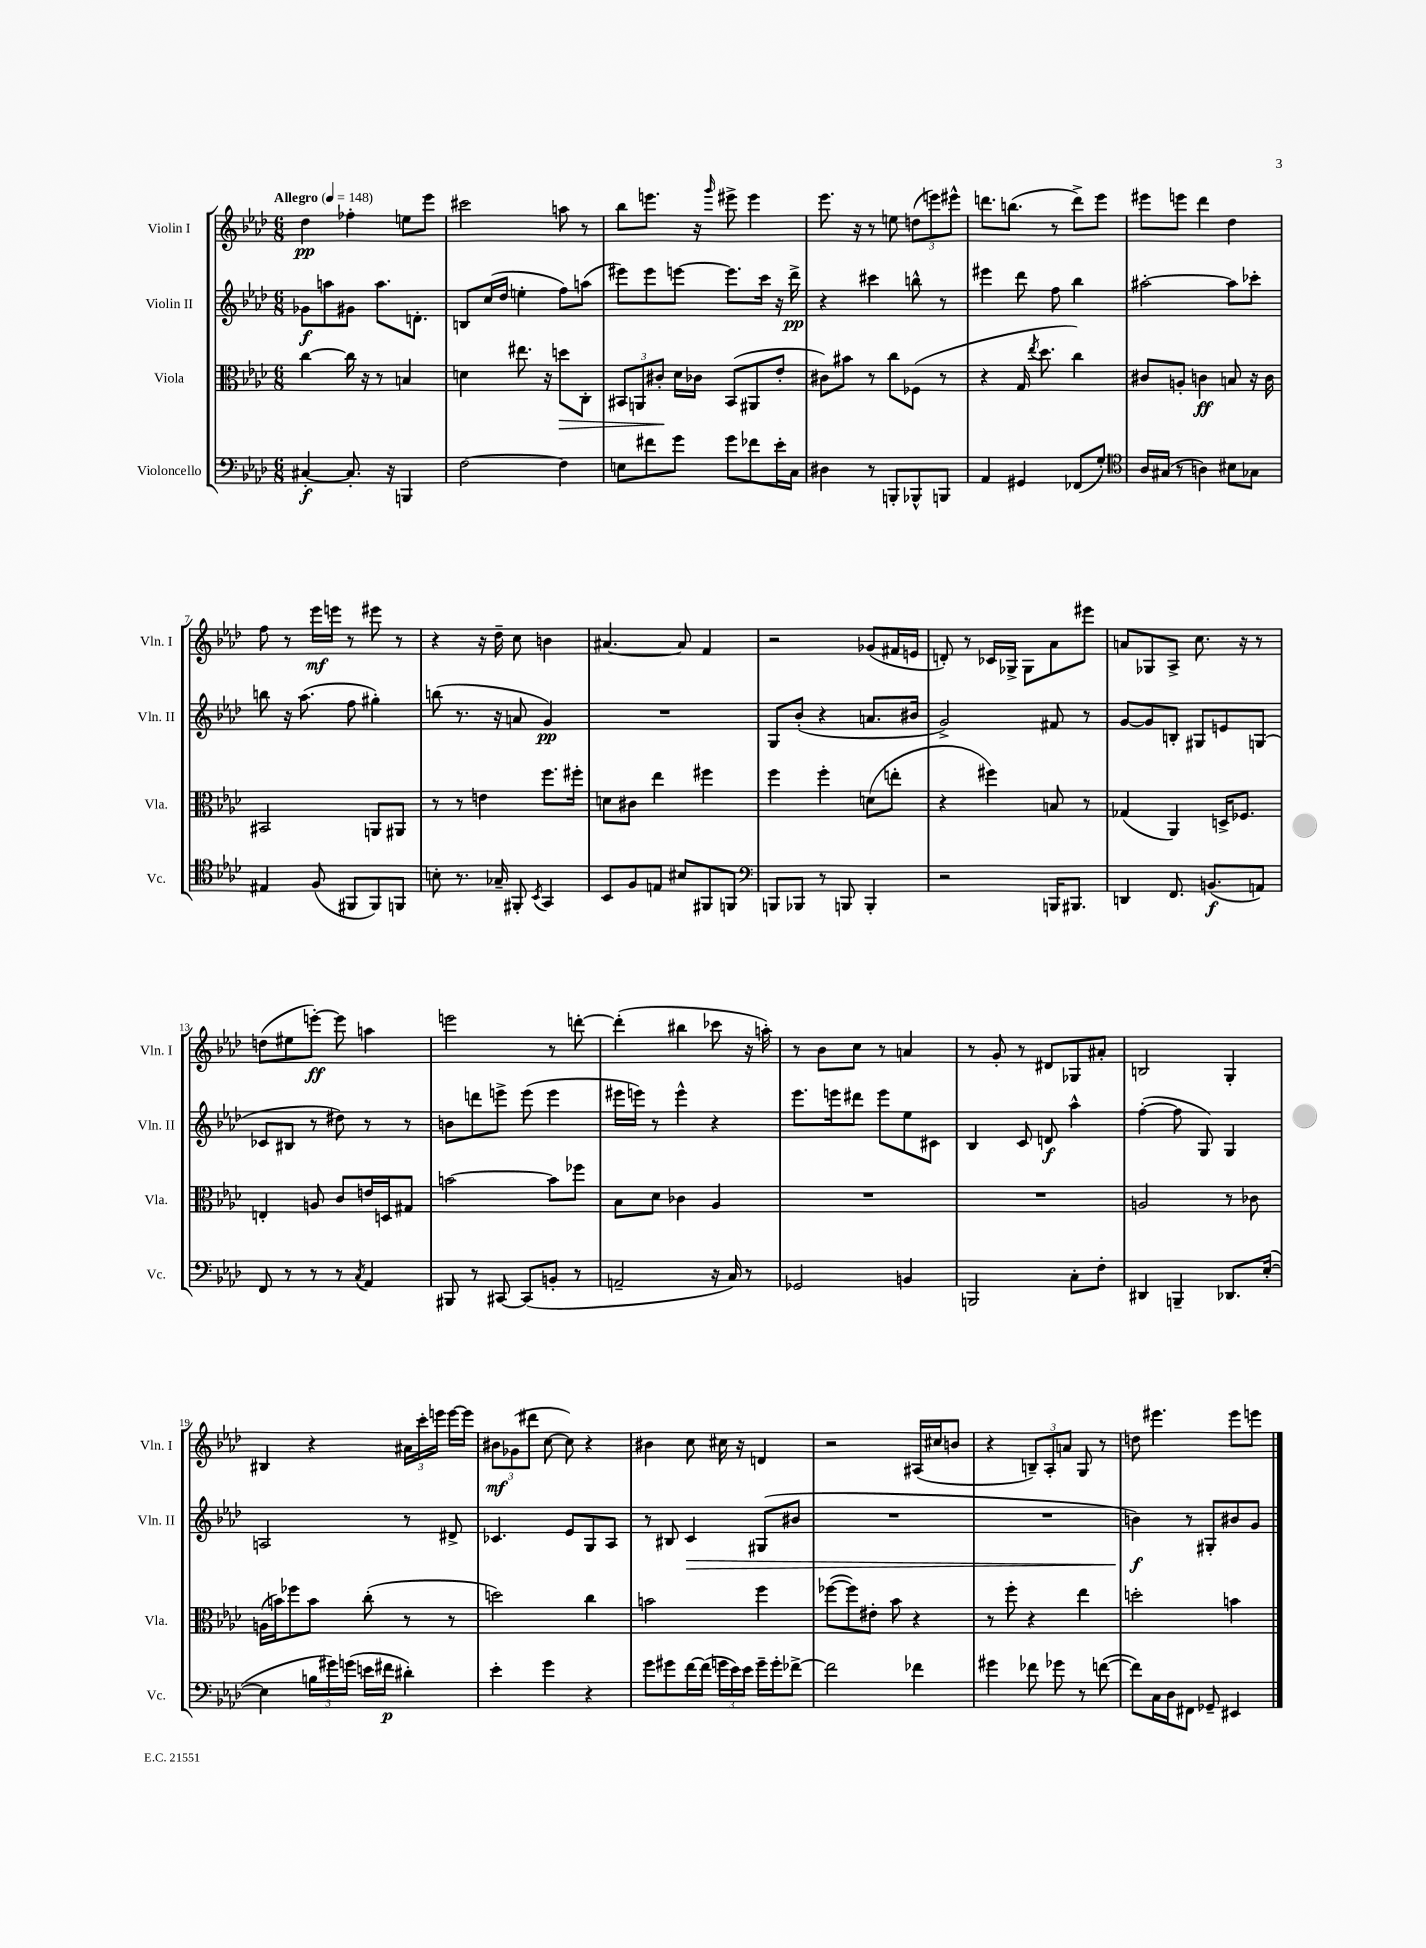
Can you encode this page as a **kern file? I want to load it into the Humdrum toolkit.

**kern	**dynam	**kern	**dynam	**kern	**dynam	**kern	**dynam
*part4	*part4	*part3	*part3	*part2	*part2	*part1	*part1
*staff4	*staff4	*staff3	*staff3	*staff2	*staff2	*staff1	*staff1
*I"Violoncello	*	*I"Viola	*	*I"Violin II	*	*I"Violin I	*
*I'Vc.	*	*I'Vla.	*	*I'Vln. II	*	*I'Vln. I	*
*clefF4	*	*clefC3	*	*clefG2	*	*clefG2	*
*k[b-e-a-d-]	*	*k[b-e-a-d-]	*	*k[b-e-a-d-]	*	*k[b-e-a-d-]	*
*M6/8	*	*M6/8	*	*M6/8	*	*M6/8	*
*MM148	*	*MM148	*	*MM148	*	*MM148	*
=1	=1	=1	=1	=1	=1	=1	=1
!	!	!	!	!	!	!LO:TX:a:B:t=Allegro	!
[4C#X'/	f	[4cc\	.	8g-X\L	f	4dd-\	pp
.	.	.	.	8aan\	.	.	.
8.C#'/]	.	16cc\]	.	8g#X\J	.	4ff-X'\	.
.	.	16r	.	.	.	.	.
.	.	8r	.	8.aa\L	.	.	.
16r	.	.	.	.	.	.	.
4BBBn/	.	4Bn/	.	.	.	8een\L	.
.	.	.	.	8.dn'\J	.	.	.
.	.	.	.	.	.	8eee-\J	.
=2	=2	=2	=2	=2	=2	=2	=2
[2F\	.	4dn\	.	8Bn/L	.	2ccc#X\	.
.	.	.	.	(16cc/L	.	.	.
.	.	.	.	16dd-/JJ	.	.	.
.	.	8.ee#X\	.	4een'\	.	.	.
.	.	16r	.	.	.	.	.
!	!	!	!LO:HP:b	!	!	!	!
4F\]	.	8ddn\L	>	8ff\L)	.	8aan\	.
.	.	8C'\J	.	(8aan\J	.	8r	.
=3	=3	=3	=3	=3	=3	=3	=3
8En\L	.	12BB#X/L	.	8eee#X\L)	.	8bb-\L	.
.	.	12AAn/	.	.	.	.	.
8f#X\	.	.	.	8eee#\	.	8.eeen\J	.
.	.	12c#X'/J	.	.	.	.	.
8g\J	.	16d-\LL	]	[8eeen\J	.	.	.
.	.	16c-X\JJ	.	.	.	16r	.
.	.	.	.	.	.	16qqggg/	.
8g\L	.	(8BB#/L	.	8.eee\L]	.	8eee#X^\	.
8f-X\	.	8AA#X/	.	.	.	4eee#\	.
.	.	.	.	16ccc\Jk	.	.	.
16e-'\L	.	8e-'/J	.	16r	.	.	.
16C\JJ	.	.	.	16ddd-^\	pp	.	.
=4	=4	=4	=4	=4	=4	=4	=4
4D#X\	.	8c#X\L)	.	4r	.	8.eee-\	.
.	.	8b#X\J	.	.	.	.	.
.	.	.	.	.	.	16r	.
8r	.	8r	.	4ccc#X\	.	8r	.
8BBBn'/L	.	8cc\L	.	.	.	8een\	.
8BBB-X^^/	.	(8F-X\J	.	8bbn^^\	.	(12ddn\L	.
.	.	.	.	.	.	12eeen\)	.
8BBBn/J	.	8r	.	8r	.	.	.
.	.	.	.	.	.	12eee#X^^\J	.
=5	=5	=5	=5	=5	=5	=5	=5
4AA-/	.	4r	.	4eee#X\	.	8.dddn\L	.
.	.	.	.	.	.	(8.bbn\J	.
4GG#X/	.	16G/	.	8ddd-\	.	.	.
.	.	8qee-/	.	.	.	.	.
.	.	8.dd-\	.	.	.	.	.
.	.	.	.	8ff\	.	8r	.
(8FF-X/L	.	4cc\)	.	4bb-\	.	8ddd^\L)	.
8G'/J)	.	.	.	.	.	8eee-\J	.
=6	=6	=6	=6	=6	=6	=6	=6
*clefC4	*	*	*	*	*	*	*
16A-/LL	.	8c#X/L	.	[2aa#X'\	.	8eee#X\L	.
(16G#X/JJ	.	.	.	.	.	.	.
8r	.	8An'/J	.	.	.	8eeen\J	.
4An\)	.	4cn\	ff	.	.	4ddd-\	.
8B#X\L	.	8Bn/	.	8aa#\L]	.	4dd-\	.
8G-X\J	.	16r	.	8ccc-X'\J	.	.	.
.	.	16c\	.	.	.	.	.
!!LO:LB:g=z
=7	=7	=7	=7	=7	=7	=7	=7
4E#X/	.	2BB#X/	.	8bbn\	.	8ff\	.
.	.	.	.	16r	.	8r	.
.	.	.	.	(8.aa-\	.	.	.
(8F/	.	.	.	.	.	16eee-\LL	mf
.	.	.	.	.	.	16eeen\JJ	.
8FF#X/L	.	.	.	8ff\	.	8r	.
8FF#/)	.	8AAn/L	.	4gg#X'\)	.	8eee#X\	.
8FFn/J	.	8AA#X/J	.	.	.	8r	.
=8	=8	=8	=8	=8	=8	=8	=8
8Bn'\	.	8r	.	(8bbn\	.	4r	.
8.r	.	8r	.	8.r	.	.	.
.	.	4en\	.	.	.	16r	.
16G-X~/	.	.	.	16r	.	16dd-~\	.
8FF#X'/	.	.	.	8an/	.	8cc\	.
8qBB-/	.	.	.	.	.	.	.
4GG/	.	8.ff\L	.	4g/)	pp	4bn\	.
.	.	16ff#X'\Jk	.	.	.	.	.
=9	=9	=9	=9	=9	=9	=9	=9
8BB-/L	.	8dn\L	.	2.r	.	[4.a#X/	.
8F/	.	8c#X\J	.	.	.	.	.
8En/J	.	4ee-\	.	.	.	.	.
8B#X/L	.	.	.	.	.	8a#/]	.
8FF#X/	.	4ff#X\	.	.	.	4f/	.
8FFn/J	.	.	.	.	.	.	.
=10	=10	=10	=10	=10	=10	=10	=10
*clefF4	*	*	*	*	*	*	*
8BBBn/L	.	4ff\	.	8G/L	.	2r	.
8BBB-X/J	.	.	.	(8b-'/J	.	.	.
8r	.	4ff'\	.	4r	.	.	.
8BBBn/	.	.	.	.	.	.	.
4BBB'/	.	(8dn\L	.	8.an/L	.	(8g-X/L	.
.	.	8een'\J	.	.	.	16f#X/L	.
.	.	.	.	16b#X/Jk	.	16en/JJ	.
=11	=11	=11	=11	=11	=11	=11	=11
2r	.	4r	.	2g^/)	.	8dn'/)	.
.	.	.	.	.	.	8r	.
.	.	4ff#X\)	.	.	.	16c-X/LL	.
.	.	.	.	.	.	16G-X^/JJ	.
.	.	.	.	.	.	8G-\L	.
16BBBn/KL	.	8Bn/	.	8f#X/	.	8a-\	.
8.BBB#X/J	.	.	.	.	.	.	.
.	.	8r	.	8r	.	8eee#X\J	.
=12	=12	=12	=12	=12	=12	=12	=12
4DDn/	.	(4G-X/	.	[8g/L	.	8an/L	.
.	.	.	.	8g/]	.	8G-X/	.
8.FF/	.	4AA-/)	.	8Bn'/J	.	8A-^/J	.
.	.	.	.	8G#X/L	.	8.cc\	.
(8.BBn/L	f	.	.	.	.	.	.
.	.	16Dn^/KL	.	8en/	.	.	.
.	.	8.F-X/J	.	.	.	16r	.
8AAn/J)	.	.	.	(8Gn/J	.	8r	.
!!LO:LB:g=z
=13	=13	=13	=13	=13	=13	=13	=13
8FF/	.	4En'/	.	8c-X/L	.	(8ddn\L	.
8r	.	.	.	8B#X/J	.	8ee#X\	.
8r	.	8An/	.	8r	.	[8eeen'\J)	ff
8r	.	8c/L	.	8dd#X\)	.	8eee\]	.
8qC/	.	.	.	.	.	.	.
4AA-/	.	16en/L	.	8r	.	4aan\	.
.	.	16Dn/J	.	.	.	.	.
.	.	8G#X/J	.	8r	.	.	.
=14	=14	=14	=14	=14	=14	=14	=14
8BBB#X/	.	[2bn\	.	8bn\L	.	2eeen\	.
8r	.	.	.	8dddn\	.	.	.
[8CC#X/	.	.	.	8eeen^\J	.	.	.
(8CC#/L]	.	.	.	(8eee\	.	.	.
8BBn'/J	.	8b\L]	.	4eee\	.	8r	.
8r	.	8ff-X\J	.	.	.	[8dddn'\	.
=15	=15	=15	=15	=15	=15	=15	=15
2AAn~/	.	8B-\L	.	16eee#X\LL	.	(4ddd'\]	.
.	.	.	.	16eeen\JJ)	.	.	.
.	.	8d-\J	.	8r	.	.	.
.	.	4c-X\	.	4eee^^\	.	4bb#X\	.
16r	.	4A-/	.	4r	.	8ccc-X\	.
16C/)	.	.	.	.	.	.	.
8r	.	.	.	.	.	16r	.
.	.	.	.	.	.	16aan'\)	.
=16	=16	=16	=16	=16	=16	=16	=16
2GG-X/	.	2.r	.	8.eee-\L	.	8r	.
.	.	.	.	.	.	8b-\L	.
.	.	.	.	16eeen\k	.	.	.
.	.	.	.	8ddd#X\J	.	8cc\J	.
.	.	.	.	8eee\L	.	8r	.
4BBn/	.	.	.	8ee-\	.	4an/	.
.	.	.	.	8c#X\J	.	.	.
=17	=17	=17	=17	=17	=17	=17	=17
2BBBn/	.	2.r	.	4B-/	.	8r	.
.	.	.	.	.	.	8g'/	.
.	.	.	.	8c/	.	8r	.
.	.	.	.	8dn/	f	8d#X/L	.
8C'\L	.	.	.	4aa-^^\	.	8G-X/	.
8F'\J	.	.	.	.	.	8a#X'/J	.
=18	=18	=18	=18	=18	=18	=18	=18
4DD#X/	.	2An/	.	([4ff'\	.	2Bn/	.
4BBBn~/	.	.	.	8ff\]	.	.	.
.	.	.	.	8G/)	.	.	.
8.DD-X/L	.	8r	.	4G/	.	4G'/	.
.	.	8c-X\	.	.	.	.	.
([16E-'/Jk	.	.	.	.	.	.	.
!!LO:LB:g=z
=19	=19	=19	=19	=19	=19	=19	=19
4E-\]	.	(16An\LL	.	2An/	.	4B#X/	.
.	.	16bn\J)	.	.	.	.	.
.	.	8ff-X\	.	.	.	.	.
24Bn\LL	.	8b\J	.	.	.	4r	.
24g#X\)	.	.	.	.	.	.	.
(24gn\JJ	.	.	.	.	.	.	.
16en\LL	.	(8cc'\	.	.	.	.	.
16f#X\JJ	p	.	.	.	.	.	.
4d#X'\)	.	8r	.	8r	.	24a#X\LL	.
.	.	.	.	.	.	24ccc'\	.
.	.	.	.	.	.	24eeen\JJ	.
.	.	8r	.	8d#X^/	.	[16eee\LL	.
.	.	.	.	.	.	16eee\JJ]	.
=20	=20	=20	=20	=20	=20	=20	=20
4e-'\	.	2ddn\)	.	4.c-X/	.	12b#X\L	mf
.	.	.	.	.	.	(12g-X\	.
.	.	.	.	.	.	12ddd#X\J	.
4g\	.	.	.	.	.	[8cc\	.
.	.	.	.	8e-/L	.	8cc\])	.
4r	.	4cc\	.	8G/	.	4r	.
.	.	.	.	8A-/J	.	.	.
=21	=21	=21	=21	=21	=21	=21	=21
8g\L	.	2bn\	.	8r	.	4b#X\	.
8g#X\	.	.	.	8B#X/	.	.	.
!	!	!	!	!	!LO:HP:b	!	!
[16f\L	.	.	.	4c/	>	8cc\	.
(16f\JJ]	.	.	.	.	.	.	.
24gn\LL	.	.	.	.	.	16cc#X\	.
24e-\)	.	.	.	.	.	.	.
.	.	.	.	.	.	16r	.
24e-\JJ	.	.	.	.	.	.	.
16g~\LL	.	4ff\	.	(8G#X/L	.	4dn/	.
16g'\J	.	.	.	.	.	.	.
[8f-X^\J	.	.	.	8b#X/J	.	.	.
=22	=22	=22	=22	=22	=22	=22	=22
2f-\]	.	([8ff-X\L	.	2.r	.	2r	.
.	.	8ff-\])	.	.	.	.	.
.	.	8e#X'\J	.	.	.	.	.
.	.	8b-\	.	.	.	.	.
4f-X\	.	4r	.	.	.	(16A#X/LL	.
.	.	.	.	.	.	16cc#X/J	.
.	.	.	.	.	.	8bn/J	.
=23	=23	=23	=23	=23	=23	=23	=23
4g#X\	.	8r	.	2.r	.	4r	.
.	.	8ff'\	.	.	.	.	.
8f-X\	.	4r	.	.	.	12Bn~/L)	.
.	.	.	.	.	.	12A-'/	.
8g-X\	.	.	.	.	.	.	.
.	.	.	.	.	.	12an/J	.
8r	.	4ee-\	.	.	.	8G/	.
([8fn\	.	.	.	.	.	8r	.
=24	=24	=24	=24	=24	=24	=24	=24
8f\L])	.	2ddn'\	.	4bn\)	f	8ddn\	.
16C\L	.	.	.	.	.	4.eee#X\	.
16D-\J	.	.	.	.	.	.	.
8FF#X\J	.	.	.	8r	]	.	.
8GG-X~/	.	.	.	8G#X'/L	.	.	.
4EE#X/	.	4bn\	.	8b#X/	.	8eee#\L	.
.	.	.	.	8g/J	.	8eeen\J	.
==	==	==	==	==	==	==	==
*-	*-	*-	*-	*-	*-	*-	*-
